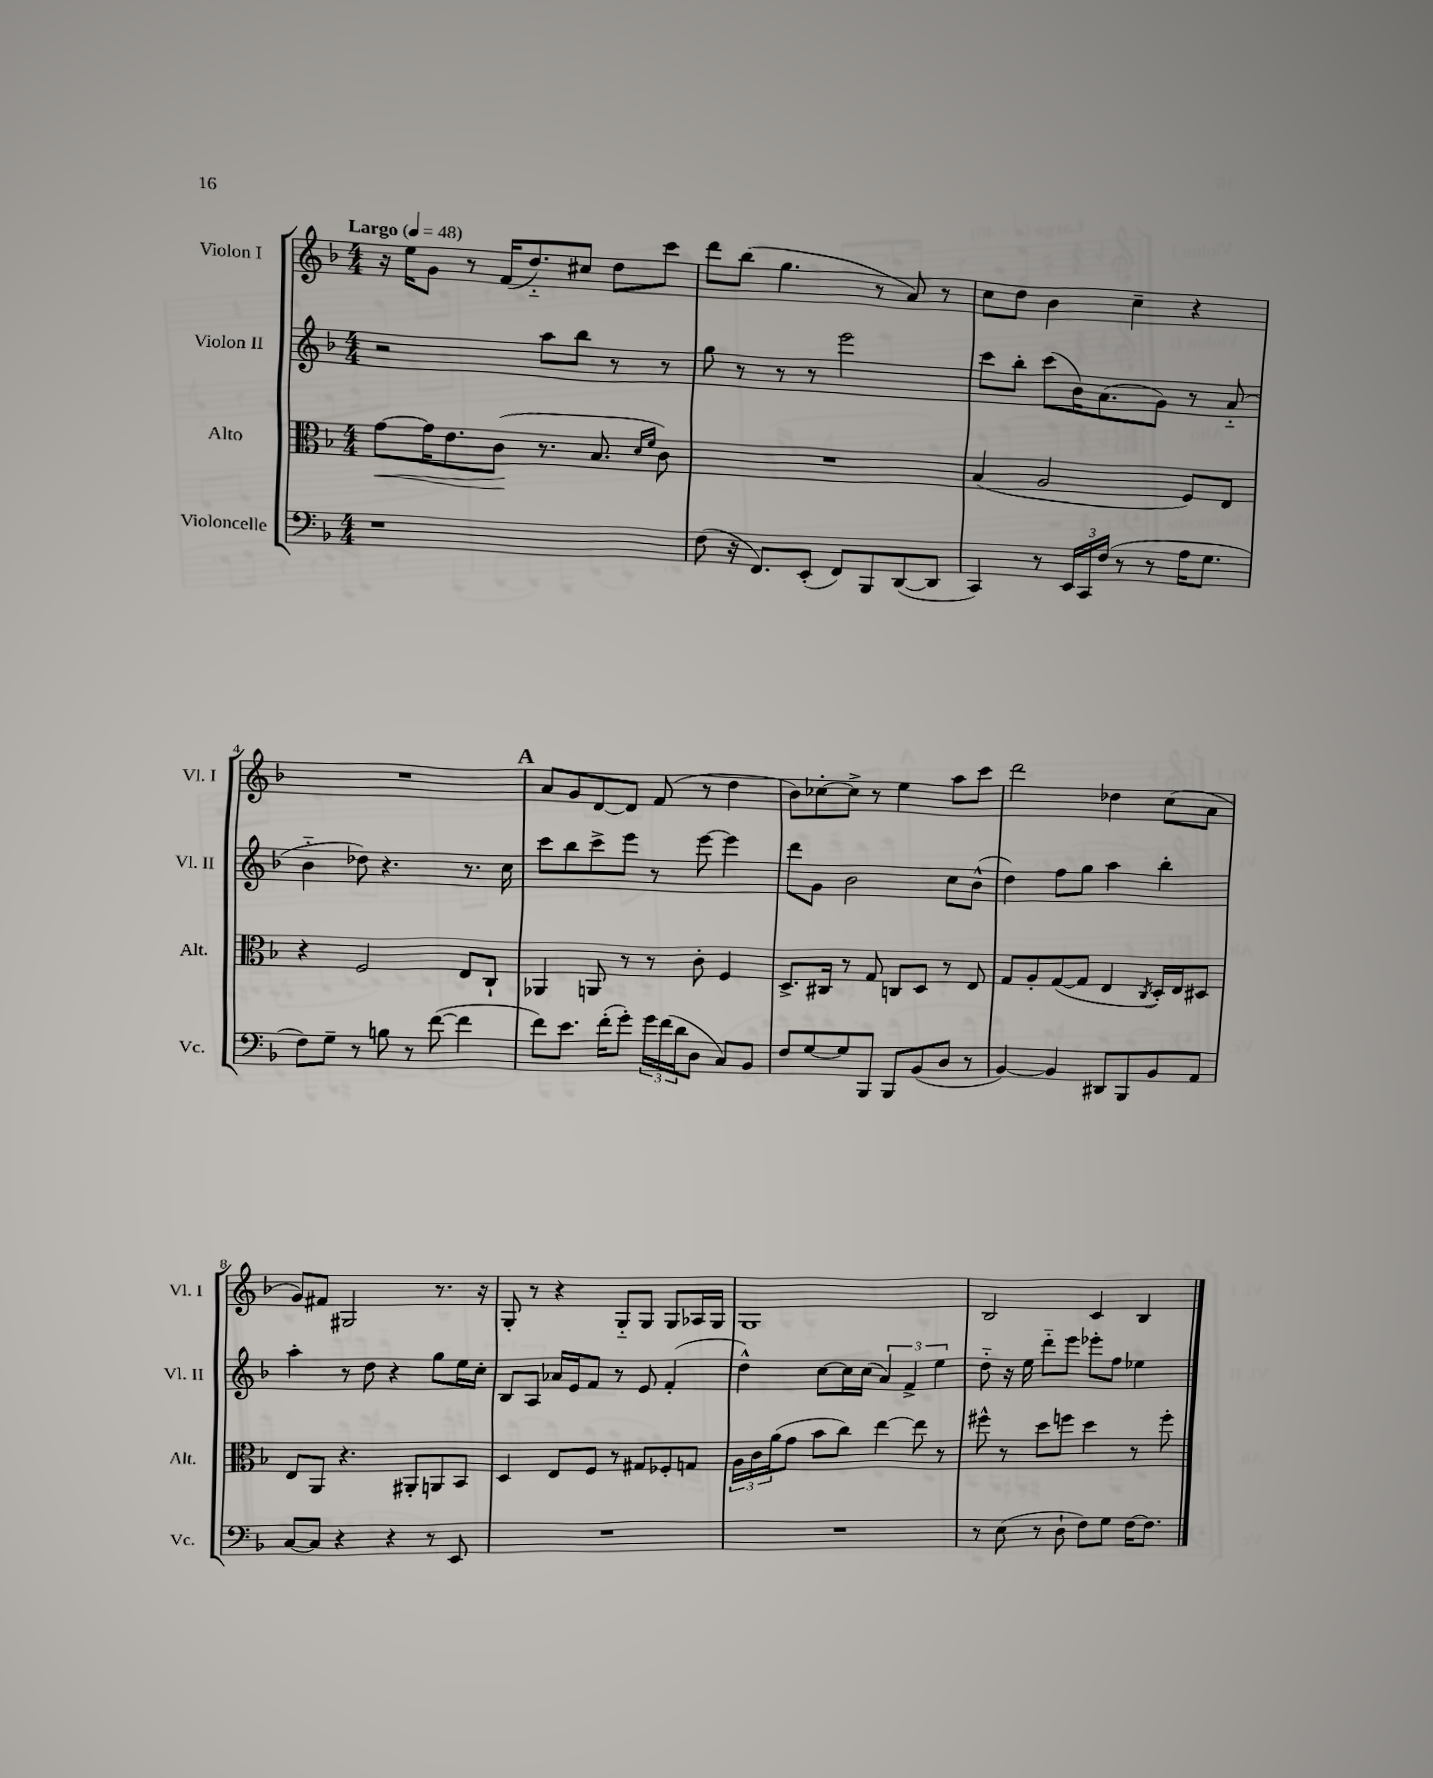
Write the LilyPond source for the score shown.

<<
\new StaffGroup <<
\new Staff = "s0" \with { instrumentName = "Violon I" shortInstrumentName = "Vl. I" } {
    \clef treble \key f \major \numericTimeSignature \time 4/4 \tempo "Largo" 4 = 48
    r16 e''16 g'8 r8 f'16( d''8.-_) cis''8 d''8 c'''8 |
    d'''8 bes''8( g''4. r8 a'8) r8 |
    c''8 d''8 bes'4 c''4-- r4 |
    R1 |
    \mark \markup { \bold "A" } a'8 g'8 d'8~ d'8 f'8( r8 d''4 |
    bes'8) ces''8~-. ces''8-> r8 e''4 a''8 c'''8 |
    d'''2 des''4 c''8( a'8 |
    g'8) fis'8 gis2 r8. r16 |
    g8-. r8 r4 g8-_ g8 g8 aes16 g16 |
    g1 |
    bes2 c'4 bes4 \bar "|." |
}
\new Staff = "s1" \with { instrumentName = "Violon II" shortInstrumentName = "Vl. II" } {
    \clef treble \key f \major \numericTimeSignature \time 4/4
    r2 a''8 bes''8 r8 r8 |
    g''8 r8 r8 r8 e'''2 |
    c'''8 bes''8-. c'''8( bes'16) a'8.( g'8) r8 a'8-_( |
    bes'4-_ des''8) r4. r8. c''16 |
    \mark \markup { \bold "A" } c'''8 bes''8 c'''8-> e'''8 r8 e'''8~ e'''4 |
    d'''8 g'8 bes'2 c''8 bes'8-^( |
    d''4) f''8 g''8 a''4 bes''4-. |
    a''4-. r8 d''8 r4 g''8 e''16 c''16-. |
    bes8 a8 aes'16 e'16 f'8 r8 e'8 f'4-.( |
    d''4-^) c''8~ c''16 c''16( \tuplet 3/2 { a'4) f'4-> e''4 } |
    d''8-_ r16 e''16 d'''8-_ e'''8 ees'''8-. f''8 ees''4 \bar "|." |
}
\new Staff = "s2" \with { instrumentName = "Alto" shortInstrumentName = "Alt." } {
    \clef alto \key f \major \numericTimeSignature \time 4/4
    g'8~\< g'16 e'8. c'8\!( r8. bes8. \grace { d'16 f'16 } c'8) |
    R1 |
    bes4( a2 f8) e8 |
    r4 f2 e8 c8-! |
    \mark \markup { \bold "A" } aes,4 a,8 r8 r8 c'8-. f4 |
    d8.-> cis16 r8 g8 c8 d8 r8 e8 |
    g8 a8-. g8~( g8 e4 \acciaccatura { c8 } d16-.) e16 dis8 |
    e8 a,8 r4. ais,8-. a,8 bes,8 |
    d4 e8 f8 r8 gis8 fes8-. g8 |
    \tuplet 3/2 { a16 c'16 a'16( } g'8 bes'8 c''8) e''4~ e''8 r8 |
    fis''8-^ r8 d''8 f''8 d''4 r8 f''8-. \bar "|." |
}
\new Staff = "s3" \with { instrumentName = "Violoncelle" shortInstrumentName = "Vc." } {
    \clef bass \key f \major \numericTimeSignature \time 4/4
    r1 |
    f8( r16 f,8.) e,8-.( f,8) bes,,8 d,8~( d,8 |
    c,4) r8 \tuplet 3/2 { e,16 c,16 f16( } r8 r8 a16 g8. |
    f8) g8-- r8 b8 r8 f'8~( f'4 |
    \mark \markup { \bold "A" } f'8) e'8. f'16-.( g'8-.) \tuplet 3/2 { g'16 f'16( d'16 } d8 c8) bes,8 |
    f8 g8~ g8 bes,,8 bes,,8 bes,8( d8 r8 |
    bes,4~) bes,4 dis,8 bes,,8 bes,8 a,8 |
    c8~ c8 r4 r4 r8 e,8 |
    R1 |
    R1 |
    r8 e8( r8 d8-! f8) g8 f16~ f8. \bar "|." |
}
>>
>>
